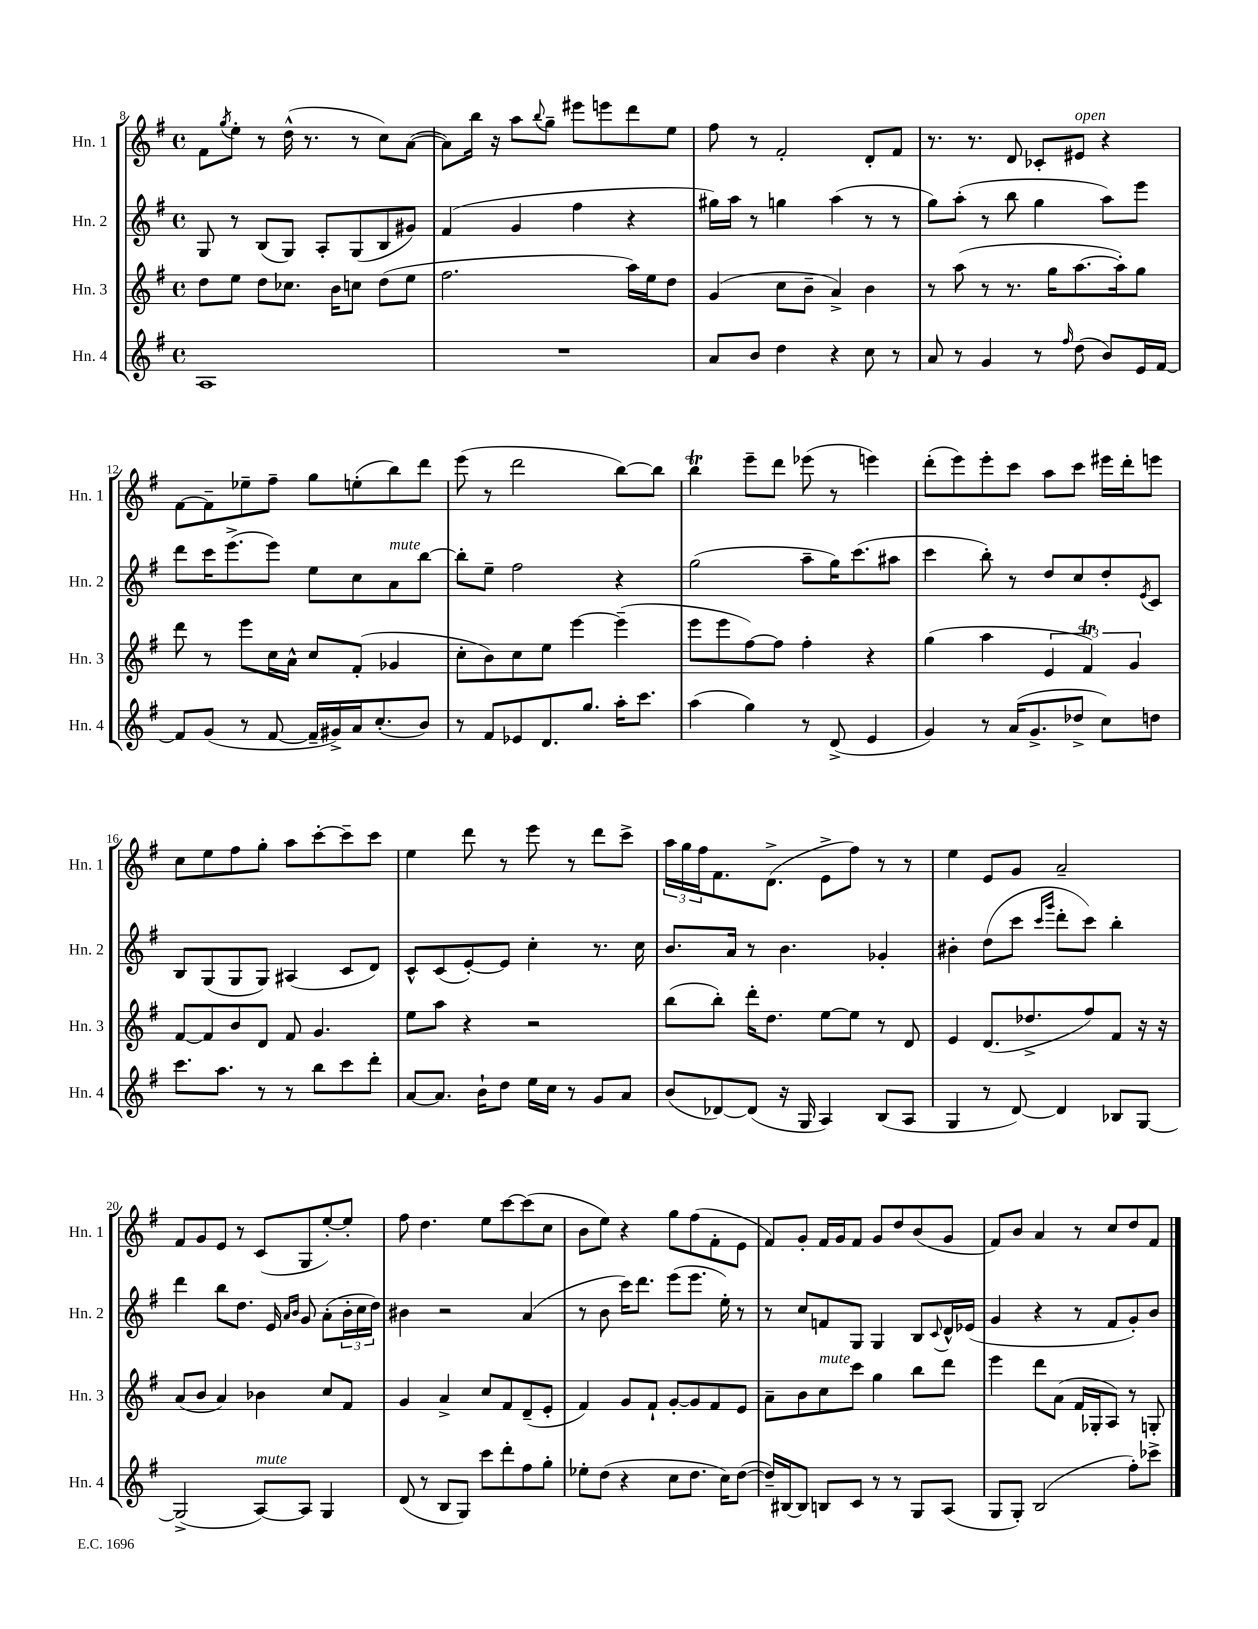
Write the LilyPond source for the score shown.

<<
\new StaffGroup <<
\new Staff = "s0" \with { instrumentName = "Hn. 1" shortInstrumentName = "Hn. 1" } {
    \clef treble \key g \major \defaultTimeSignature \time 4/4
    fis'8 \acciaccatura { g''8 } e''8-. r8 d''16-^( r8. r8 c''8) a'8~( |
    a'8) b''16 r16 a''8 \appoggiatura { b''8 } g''8-- eis'''8 e'''8 d'''8 e''8 |
    fis''8 r8 fis'2-. d'8-. fis'8 |
    r8. r8. d'8 ces'8-. eis'8^\markup { \italic "open" } r4 |
    fis'8~ fis'8-- ees''8-- fis''8-- g''8 e''8-.( b''8) d'''8 |
    e'''8( r8 d'''2 b''8~) b''8 |
    b''4\trill e'''8-- d'''8 ees'''8( r8 e'''4) |
    d'''8-.( e'''8) e'''8-. c'''8 a''8 c'''8 eis'''16 d'''16-. e'''8 |
    c''8 e''8 fis''8 g''8-. a''8 c'''8~-. c'''8-- c'''8 |
    e''4 d'''8 r8 e'''8 r8 d'''8 c'''8-> |
    \tuplet 3/2 { a''16 g''16 fis''16 } fis'8. d'8.->( e'8-> fis''8) r8 r8 |
    e''4 e'8 g'8 a'2-- |
    fis'8 g'8 e'8 r8 c'8( g8 e''8~-.) e''8-. |
    fis''8 d''4. e''8 c'''8~ c'''8( c''8 |
    b'8 e''8) r4 g''8 fis''8( fis'8-. e'8 |
    fis'8) g'8-. fis'16 g'16 fis'8 g'8 d''8 b'8( g'8 |
    fis'8) b'8 a'4 r8 c''8 d''8 fis'8 \bar "|." |
}
\new Staff = "s1" \with { instrumentName = "Hn. 2" shortInstrumentName = "Hn. 2" } {
    \clef treble \key g \major \defaultTimeSignature \time 4/4
    g8 r8 b8( g8) a8-. g8( b8 gis'8) |
    fis'4( g'4 fis''4 r4 |
    gis''16) a''16 r8 g''4 a''4( r8 r8 |
    g''8) a''8-.( r8 b''8 g''4 a''8) e'''8 |
    d'''8 c'''16 e'''8.->( e'''8) e''8 c''8 a'8^\markup { \italic "mute" } b''8~ |
    b''8-. e''8-- fis''2 r4 |
    g''2( a''8-- g''16) c'''8.( ais''8 |
    c'''4 b''8-.) r8 d''8 c''8 d''8-. \acciaccatura { e'8 } c'8 |
    b8 g8( g8 g8) ais4( c'8 d'8) |
    c'8-^ c'8( e'8~-.) e'8 c''4-. r8. c''16 |
    b'8. a'16 r8 b'4. ges'4-. |
    bis'4-. d''8( c'''8 \grace { c'''16 g'''16 } d'''8-. c'''8) b''4-. |
    d'''4 b''8 d''8. e'16 \grace { a'16 b'16 } g'8 a'8-.( \tuplet 3/2 { b'16-. c''16 d''16) } |
    bis'4 r2 a'4( |
    r8 b'8 c'''16) d'''8. e'''8( e'''8. e''16-.) r8 |
    r8 c''8 f'8 g8 g4 b8 \appoggiatura { c'8 } d'16-^ ees'16( |
    g'4 r4 r8 fis'8 g'8-.) b'8 \bar "|." |
}
\new Staff = "s2" \with { instrumentName = "Hn. 3" shortInstrumentName = "Hn. 3" } {
    \clef treble \key g \major \defaultTimeSignature \time 4/4
    d''8 e''8 d''8 ces''8. b'16 c''8 d''8( e''8 |
    fis''2. a''16) e''16 d''8 |
    g'4( c''8 b'8-- a'4->) b'4 |
    r8 a''8( r8 r8. g''16 a''8.~ a''16-.) g''8 |
    d'''8 r8 e'''8 c''16 a'16-^ c''8 fis'8-.( ges'4 |
    c''8-. b'8) c''8 e''8 e'''4~ e'''4--( |
    e'''8 e'''8 fis''8~) fis''8 fis''4-. r4 |
    g''4( a''4 \tuplet 3/2 { e'4 fis'4\trill) g'4 } |
    fis'8~ fis'8 b'8 d'8 fis'8 g'4. |
    e''8 a''8 r4 r2 |
    b''8( b''8-.) d'''16-. d''8. e''8~ e''8 r8 d'8 |
    e'4 d'8.( des''8.-> fis''8) fis'8 r16 r16 |
    a'8( b'8 a'4) bes'4 c''8 fis'8 |
    g'4 a'4-> c''8 fis'8 d'8--( e'8-. |
    fis'4) g'8 fis'8-! g'8~-. g'8 fis'8 e'8 |
    a'8-- b'8 c''8^\markup { \italic "mute" } c'''8 g''4 b''8 d'''8 |
    e'''4 d'''8 a'8( fis'16 ges16-. a8) r8 g8-. \bar "|." |
}
\new Staff = "s3" \with { instrumentName = "Hn. 4" shortInstrumentName = "Hn. 4" } {
    \clef treble \key g \major \defaultTimeSignature \time 4/4
    a1 |
    R1 |
    a'8 b'8 d''4 r4 c''8 r8 |
    a'8 r8 g'4 r8 \grace { fis''16 } d''8( b'8) e'16 fis'16~ |
    fis'8 g'8( r8 fis'8~ fis'16-- gis'16->) a'16 c''8.-.( b'8) |
    r8 fis'8 ees'8 d'8. g''8. a''16-. c'''8. |
    a''4( g''4) r8 d'8->( e'4 |
    g'4) r8 a'16( g'8.-> des''8-> c''8) d''8 |
    c'''8. a''8. r8 r8 b''8 c'''8 d'''8-. |
    a'8~ a'8. b'16-! d''8 e''16 c''16 r8 g'8 a'8 |
    b'8( des'8~) des'8( r16 g16 a4) b8( a8 |
    g4 r8 d'8~) d'4 bes8 g8~ |
    g2->( a8~^\markup { \italic "mute" }) a8 g4 |
    d'8( r8 b8 g8) c'''8 d'''8-. fis''8 g''8-. |
    ees''8-. d''8( r4 c''8 d''8. c''16) d''8~( |
    d''16--) bis16~ bis8 b8 c'8 r8 r8 g8 a8( |
    g8 g8-.) b2( fis''8-.) ces'''8-> \bar "|." |
}
>>
>>
\layout { \context { \Score currentBarNumber = #8 } }
